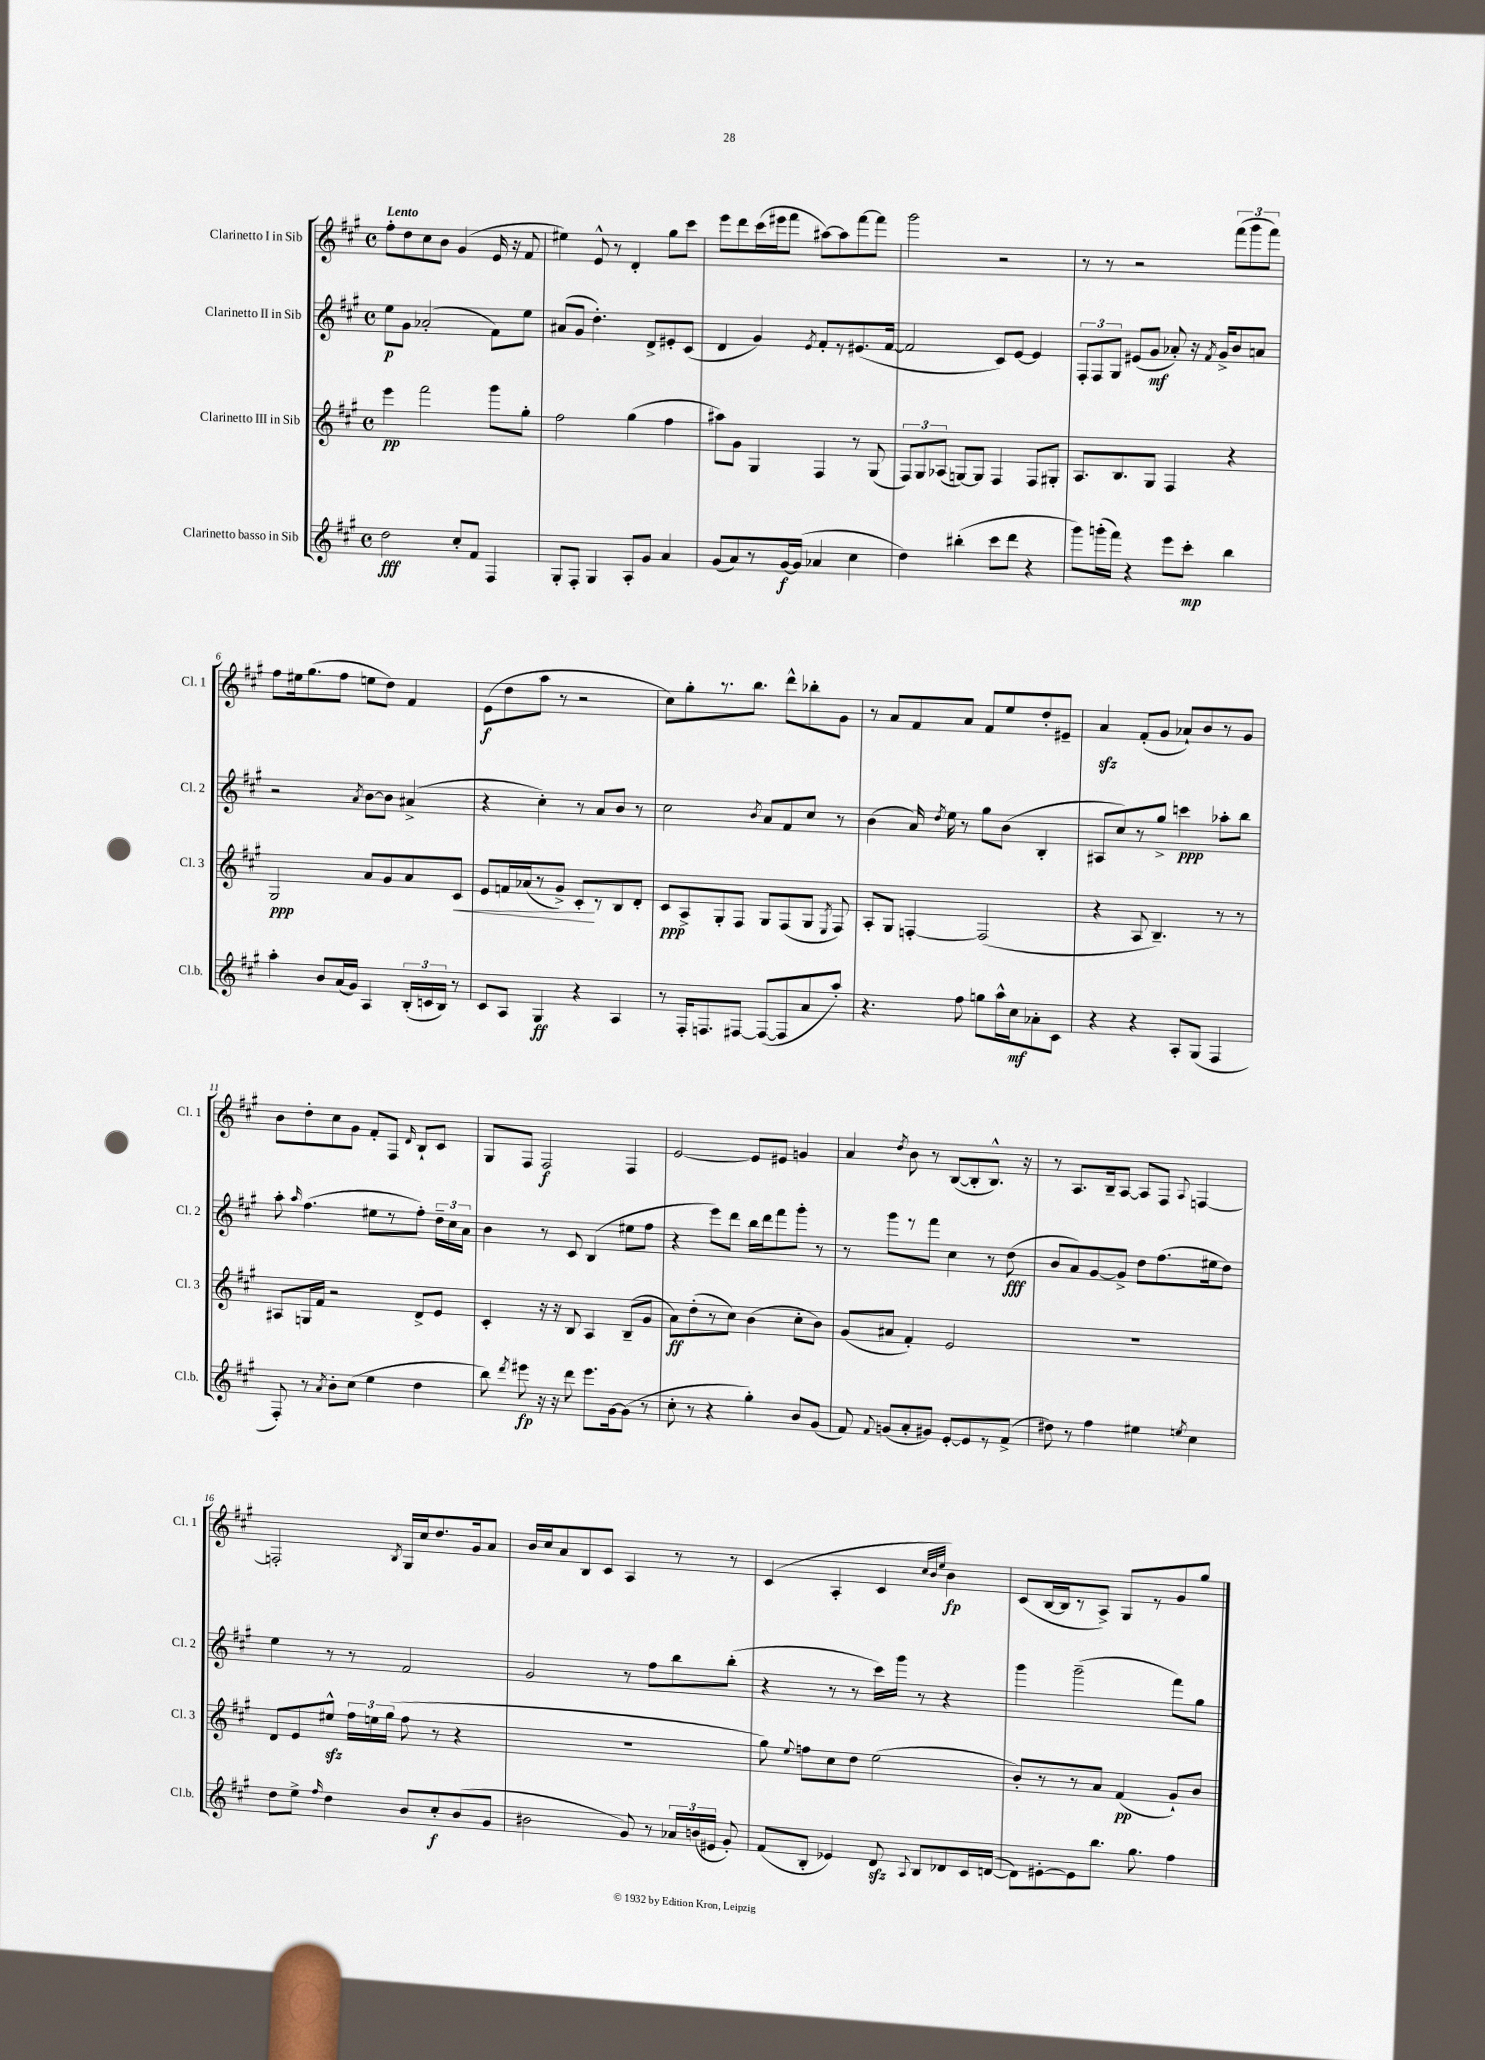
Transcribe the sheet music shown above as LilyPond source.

<<
\new StaffGroup <<
\new Staff = "s0" \with { instrumentName = "Clarinetto I in Sib" shortInstrumentName = "Cl. 1" } {
    \clef treble \key a \major \defaultTimeSignature \time 4/4 \tempo "Lento"
    \autoBeamOff fis''8[-. d''8 cis''8 b'8] gis'4( e'16 r16 fis'8 |
    eis''4) e'8-^ r8 d'4-. gis''8[ cis'''8] |
    e'''8[ d'''8 cis'''16( eis'''16 fis'''8] ais''8[~) ais''8 fis'''8~ fis'''8] |
    gis'''2 r2 |
    r8 r8 r2 \tuplet 3/2 { fis'''8[( gis'''8 fis'''8]) } |
    fis''8[ eis''16 gis''8.( fis''8] e''8[ d''8]) fis'4 |
    e'8[\f( d''8 a''8] r8 r2 |
    cis''8[) gis''8-. r8. b''8.] d'''8[-^ bes''8-. gis'8] |
    r8 a'8[ fis'8 a'8] fis'8[ e''8 d''8-. eis'8]-- |
    a'4\sfz fis'8[-.( gis'8] aes'8[-!) b'8 r8 gis'8] |
    b'8[ d''8-. cis''8 gis'8] fis'8[-. fis8] \grace { d'16 } b8[-! cis'8] |
    gis8[ fis8] fis2\f fis4 |
    e'2~ e'8[ eis'8] g'4 |
    a'4 \acciaccatura { d''8 } b'8 r8 b8[~( b8-. b8.]-^) r16 |
    r8 a8.[ b16-- a8]~ a8[ fis8] \appoggiatura { a8 } f4~ |
    f2-. \acciaccatura { b8 } gis16[ cis''16 d''8. gis'16 a'8] |
    b'16[ cis''16 a'8 b8 cis'8] a4 r8 r8 |
    cis'4( a4-. cis'4 \grace { cis''32[ b'32 e''32] } b'4\fp) |
    cis'8[( b16~ b16 r8 a8]->) gis8[ r8 gis'8 gis''8] \bar "|." |
}
\new Staff = "s1" \with { instrumentName = "Clarinetto II in Sib" shortInstrumentName = "Cl. 2" } {
    \clef treble \key a \major \defaultTimeSignature \time 4/4
    \autoBeamOff e''8[\p gis'8] aes'2-.( fis'8[) e''8] |
    ais'8[( gis'8] d''4.-.) d'8[-> eis'8-. cis'8]( |
    d'4 gis'4) \acciaccatura { e'8 } fis'8[-. r8 eis'8.( fis'16]~ |
    fis'2 cis'8[) e'8]~ e'4 |
    \tuplet 3/2 { fis8[-. fis8 gis8] } eis'8[( gis'8]\mf aes'8-.) r16 \acciaccatura { fis'8 } gis'16[-> b'8 a'8] |
    r2 \acciaccatura { a'8 } b'8[~ b'8] ais'4->( |
    r4 cis''4-.) r8 a'8[ b'8] r8 |
    cis''2 \acciaccatura { b'8 } a'8[ fis'8 cis''8] r8 |
    b'4( a'16) \acciaccatura { d''8 } e''16 r8 gis''8[ b'8]( b4-. |
    ais8[ cis''8) r8 gis''8]-> c'''4\ppp aes''8[-. b''8] |
    a''8-. \grace { a''16 } fis''4.( eis''8[ r8 fis''8]-.) \tuplet 3/2 { d''16[-- cis''16 a'16] } |
    b'4 r8 cis'8 b4( eis''8[ fis''8] |
    r4 e'''8[) d'''8] b''16[ d'''16 fis'''8 gis'''8]-. r8 |
    r8 gis'''8[ r8 fis'''8] cis''4 r8 d''8\fff( |
    b'8[ a'8) gis'8~ gis'8]-> d''8[ fis''8.( eis''16 d''8]) |
    e''4 r8 r8 fis'2 |
    gis'2 r8 fis''8[ b''8 b''8]-.( |
    r4 r8 r8 cis'''16[) gis'''16] r8 r4 |
    gis'''4 gis'''2--( fis'''8[) gis''8] \bar "|." |
}
\new Staff = "s2" \with { instrumentName = "Clarinetto III in Sib" shortInstrumentName = "Cl. 3" } {
    \clef treble \key a \major \defaultTimeSignature \time 4/4
    \autoBeamOff e'''4\pp fis'''2 gis'''8[ gis''8]-. |
    fis''2 gis''4( fis''4 |
    ais''8[) gis'8] gis4 fis4 r8 gis8( |
    \tuplet 3/2 { fis8[) gis8 aes8]( } g8[~) g8] fis4 fis8[ gis8]-. |
    a8.[ b8. gis8] fis4 r4 |
    gis2\ppp a'8[ gis'8 a'8 cis'8]\< |
    e'8[ f'16 aes'16( r8 gis'8]->) cis'8[-.\! r8 b8 d'8]-. |
    cis'8[\ppp a8-> gis8-. fis8] gis8[ fis8( gis8] \acciaccatura { e8 } fis8) |
    a8[-. gis8] f4~-. f2( |
    r4 a8 b4.--) r8 r8 |
    ais8[ g16 fis'16] r2 d'8[-> e'8] |
    cis'4-. r16 r16 b8 a4 b8[--( gis'8] |
    a'8[\ff) d''8-.( r8 cis''8]) b'4( cis''8[-. b'8]) |
    gis'8[( ais'8] fis'4-.) e'2 |
    R1 |
    d'8[ e'8 eis''8]-^\sfz \tuplet 3/2 { fis''16[ e''16 gis''16]( } fis''8 r8 r4 |
    R1 |
    gis''8) \appoggiatura { e''8 } f''8[ cis''8 d''8] e''2( |
    b'8[-.) r8 r8 a'8] fis'4\pp( gis'8[-!) b'8] \bar "|." |
}
\new Staff = "s3" \with { instrumentName = "Clarinetto basso in Sib" shortInstrumentName = "Cl.b." } {
    \clef treble \key a \major \defaultTimeSignature \time 4/4
    \autoBeamOff d''2\fff cis''8[-. fis'8] fis4 |
    gis8[-. fis8]-. gis4 a8[-. gis'8] a'4 |
    gis'8[( a'8) r8 gis'16~\f gis'16]( aes'4 cis''4 |
    d''4) bis''4-.( cis'''8[ d'''8] r4 |
    gis'''8[) g'''16-.( fis'''16]) r4 e'''8[ cis'''8]-.\mp b''4 |
    a''4-. b'8[ a'16( gis'16]) a4 \tuplet 3/2 { b16[-.( c'16 b16]) } r8 |
    cis'8[ a8] gis4\ff r4 a4 |
    r8 fis16[-. f8. fis8]~ fis8[~( fis8 a'8 a''8]-.) |
    r4. fis''8 g''8[ a''16-^ cis''16\mf aes'8-. cis'8] |
    r4 r4 a8[-. gis8]( fis4 |
    fis8-.) r8 \acciaccatura { a'8 } b'8[-. cis''8]( e''4 d''4 |
    b''8) \acciaccatura { d'''8 } eis'''8\fp r16 r16 d'''8 eis'''8.[ gis'16~ gis'8]( r8 |
    cis''8-. r8 r4 gis''4-.) b'8[ gis'8]( |
    fis'8) \appoggiatura { fis'8 } g'8[( a'8-. gis'8]) e'8[~-. e'8 r8 fis'8]->( |
    dis''8) r8 fis''4 eis''4 \acciaccatura { e''8 } cis''4 |
    d''8[ e''8]-> \grace { fis''16 } d''4 b'8[ cis''8-.\f b'8( gis'8] |
    bis'2 gis'8) r8 \tuplet 3/2 { aes'16[ b'16( eis'16] } gis'8-.) |
    fis'8[( b8]-. ees'4) d'8\sfz \appoggiatura { a8 } b8[ des'8 cis'16 d'16]~( |
    d'8[) eis'8~-. eis'8 b''8.] gis''8. fis''4 \bar "|." |
}
>>
>>
